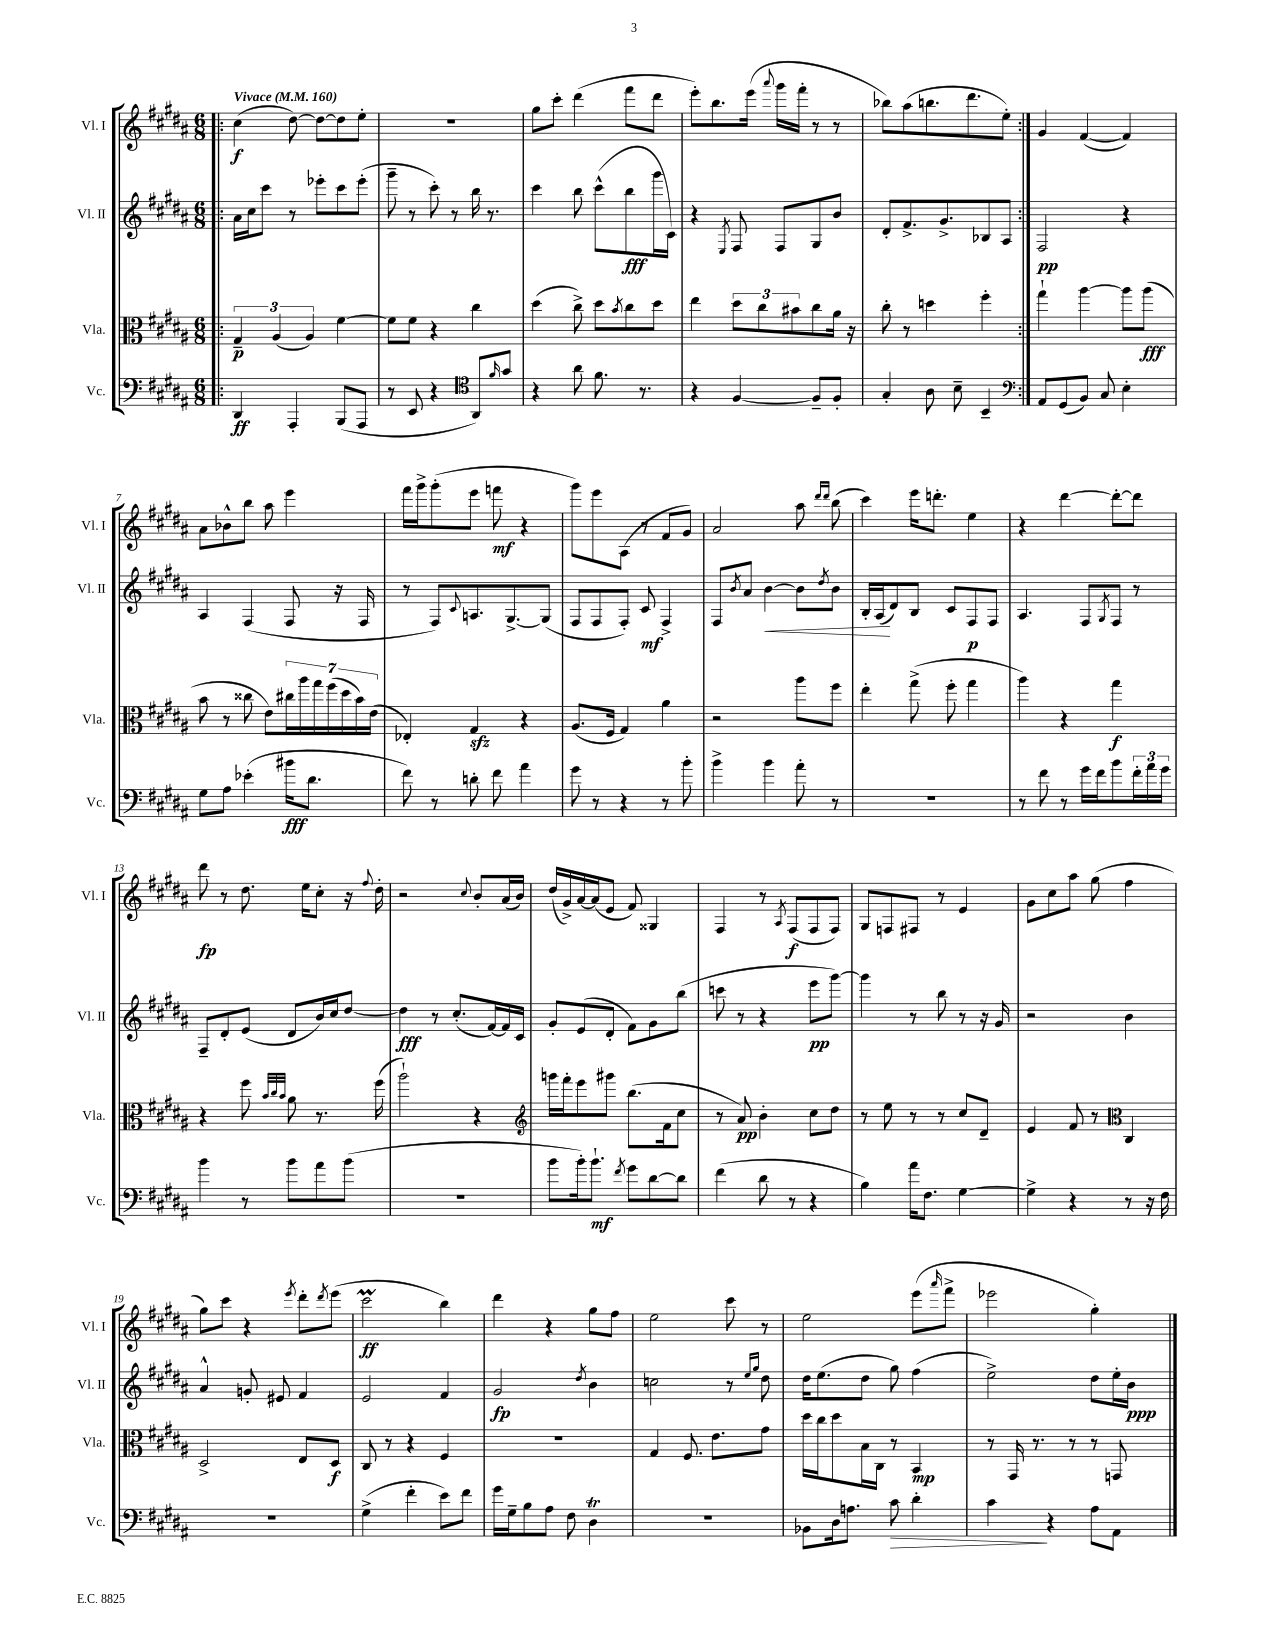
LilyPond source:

<<
\new StaffGroup <<
\new Staff = "s0" \with { instrumentName = "Vl. I" shortInstrumentName = "Vl. I" } {
    \clef treble \key b \major \numericTimeSignature \time 6/8 \tempo "Vivace" 4 = 160
    \repeat volta 2 { \bar ".|:" cis''4\f( dis''8~) dis''8~ dis''8 e''8-. |
    R2. |
    gis''8 cis'''8-. dis'''4( fis'''8 dis'''8 |
    e'''8-.) b''8. e'''16( \appoggiatura { ais'''8 } gis'''16 fis'''16-. r8 r8 |
    bes''8) ais''8( b''8. dis'''8. e''8-.) | }
    gis'4 fis'4~( fis'4) |
    ais'8 bes'8-^ b''8 ais''8 e'''4 |
    fis'''16 gis'''16-> gis'''8-.( e'''8 f'''8\mf r4 |
    gis'''8) e'''8 ais8( r8 fis'8 gis'8) |
    ais'2 ais''8 \grace { dis'''16 dis'''16 } b''8( |
    cis'''4) e'''16 d'''8.-. e''4 |
    r4 dis'''4~ dis'''8~-. dis'''8 |
    dis'''8\fp r8 dis''8. e''16 cis''8-. r16 \appoggiatura { fis''8 } dis''16-. |
    r2 \appoggiatura { cis''8 } b'8-. ais'16( b'16) |
    dis''16( gis'16->) ais'16~ ais'16( e'8 fis'8) gisis4 |
    fis4 r8 \acciaccatura { ais8 } fis8\f( fis8 fis8) |
    gis8 f8 fis8 r8 e'4 |
    gis'8 cis''8 ais''8 gis''8( fis''4 |
    gis''8) cis'''8 r4 \acciaccatura { e'''8 } dis'''8-. \acciaccatura { dis'''8 } e'''8( |
    cis'''2\prall\ff b''4) |
    dis'''4 r4 gis''8 fis''8 |
    e''2 cis'''8 r8 |
    e''2 e'''8( \grace { ais'''16 } fis'''8-> |
    ees'''2 gis''4-.) \bar "|." |
}
\new Staff = "s1" \with { instrumentName = "Vl. II" shortInstrumentName = "Vl. II" } {
    \clef treble \key b \major \numericTimeSignature \time 6/8
    \repeat volta 2 { \bar ".|:" ais'16 cis''16 cis'''8 r8 ees'''8-. cis'''8 ees'''8-.( |
    gis'''8-- r8 cis'''8-.) r8 b''16 r8. |
    cis'''4 b''8 cis'''8-^( b''8\fff gis'''16 cis'16) |
    r4 \acciaccatura { e8 } fis8 fis8 gis8 b'8 |
    dis'8-. fis'8.-> gis'8.-> bes8 ais8 | }
    fis2\pp r4 |
    ais4 fis4( fis8 r16 fis16 |
    r8 fis8) \appoggiatura { cis'8 } a8. gis8.~-> gis8( |
    fis8 fis8 fis8-.) cis'8\mf fis4-> |
    fis8 \acciaccatura { b'8 } ais'8 b'4~\< b'8 \acciaccatura { dis''8 } b'8 |
    b16-. ais16\!( dis'8) b8 cis'8 fis8\p fis8 |
    ais4. fis8 \acciaccatura { gis8 } fis8 r8 |
    fis8-- dis'8-. e'8( dis'8 b'16) cis''16 dis''8~ |
    dis''4\fff r8 cis''8.-.( fis'16~) fis'16 cis'16 |
    gis'8-. e'8( dis'8-. fis'8) gis'8 b''8( |
    c'''8 r8 r4 e'''8\pp gis'''8~) |
    gis'''4 r8 b''8 r8 r16 gis'16 |
    r2 b'4 |
    ais'4-^ g'8-. eis'8 fis'4 |
    e'2 fis'4 |
    gis'2\fp \acciaccatura { dis''8 } b'4 |
    c''2 r8 \grace { e''16 gis''16 } dis''8 |
    dis''16 e''8.( dis''8 gis''8) fis''4( |
    e''2->) dis''8 e''16-. b'16\ppp \bar "|." |
}
\new Staff = "s2" \with { instrumentName = "Vla." shortInstrumentName = "Vla." } {
    \clef alto \key b \major \numericTimeSignature \time 6/8
    \repeat volta 2 { \bar ".|:" \tuplet 3/2 { gis4--\p ais4( ais4) } fis'4~ |
    fis'8 fis'8 r4 cis''4 |
    dis''4( cis''8->) dis''8 \acciaccatura { b'8 } cis''8 dis''8 |
    e''4 \tuplet 3/2 { dis''8 cis''8 bis'8 } cis''8 ais'16 r16 |
    cis''8-. r8 d''4 fis''4-. | }
    gis''4-! ais''4~ ais''8 ais''8\fff( |
    b'8 r8 cisis''8 e'8) \tuplet 7/4 { cis''16 ais''16 gis''16 fis''16( dis''16 b'16) e'16( } |
    ees4-.) gis4\sfz r4 |
    ais8.( fis16 gis4) ais'4 |
    r2 ais''8 fis''8 |
    e''4-. gis''8->( fis''8-. gis''4 |
    ais''4) r4 gis''4\f |
    r4 fis''8 \grace { b'32 cis''32 b'32 } ais'8 r8. fis''16( |
    ais''2-!) r4 |
    \clef treble g'''16 fis'''16-. e'''8 gis'''8 b''8.( fis'16 cis''8 |
    r8 ais'8\pp) b'4-. cis''8 dis''8 |
    r8 e''8 r8 r8 cis''8 dis'8-- |
    e'4 fis'8 r8 \clef alto cis4 |
    dis2-> e8 dis8\f |
    cis8 r8 r4 fis4 |
    R2. |
    gis4 fis8. e'8. gis'8 |
    dis''16 cis''16 dis''8 b16 cis16 r8 b,4\mp |
    r8 gis,16 r8. r8 r8 g,8 \bar "|." |
}
\new Staff = "s3" \with { instrumentName = "Vc." shortInstrumentName = "Vc." } {
    \clef bass \key b \major \numericTimeSignature \time 6/8
    \repeat volta 2 { \bar ".|:" dis,4\ff ais,,4-. b,,8( ais,,8 |
    r8 e,8 r4 \clef tenor ais,8) \grace { fis'16 } gis'8 |
    r4 ais'8 fis'8. r8. |
    r4 fis4~ fis8-- fis8-. |
    gis4-. ais8 b8-- b,4-- | }
    \clef bass ais,8 gis,8( b,8) cis8 e4-. |
    gis8 ais8 ees'4-.( bis'16\fff dis'8. |
    fis'8) r8 d'8-. fis'8 ais'4 |
    gis'8 r8 r4 r8 b'8-. |
    b'4-> b'4 ais'8-. r8 |
    R2. |
    r8 fis'8 r8 gis'16 fis'16 b'8 \tuplet 3/2 { fis'16-. ais'16 gis'16 } |
    b'4 r8 b'8 ais'8 b'8( |
    R2. |
    b'8 b'16-.) b'8.-!\mf \acciaccatura { fis'8 } gis'8 dis'8~ dis'8 |
    fis'4( dis'8 r8 r4 |
    b4) ais'16 fis8. gis4~ |
    gis4-> r4 r8 r16 fis16 |
    R2. |
    gis4->( fis'4-. e'8) fis'8 |
    gis'16 gis16-- b8 ais8 fis8 dis4\trill |
    R2. |
    bes,8 dis16 a8. cis'8\> dis'4-. |
    cis'4\! r4 ais8 ais,8 \bar "|." |
}
>>
>>
